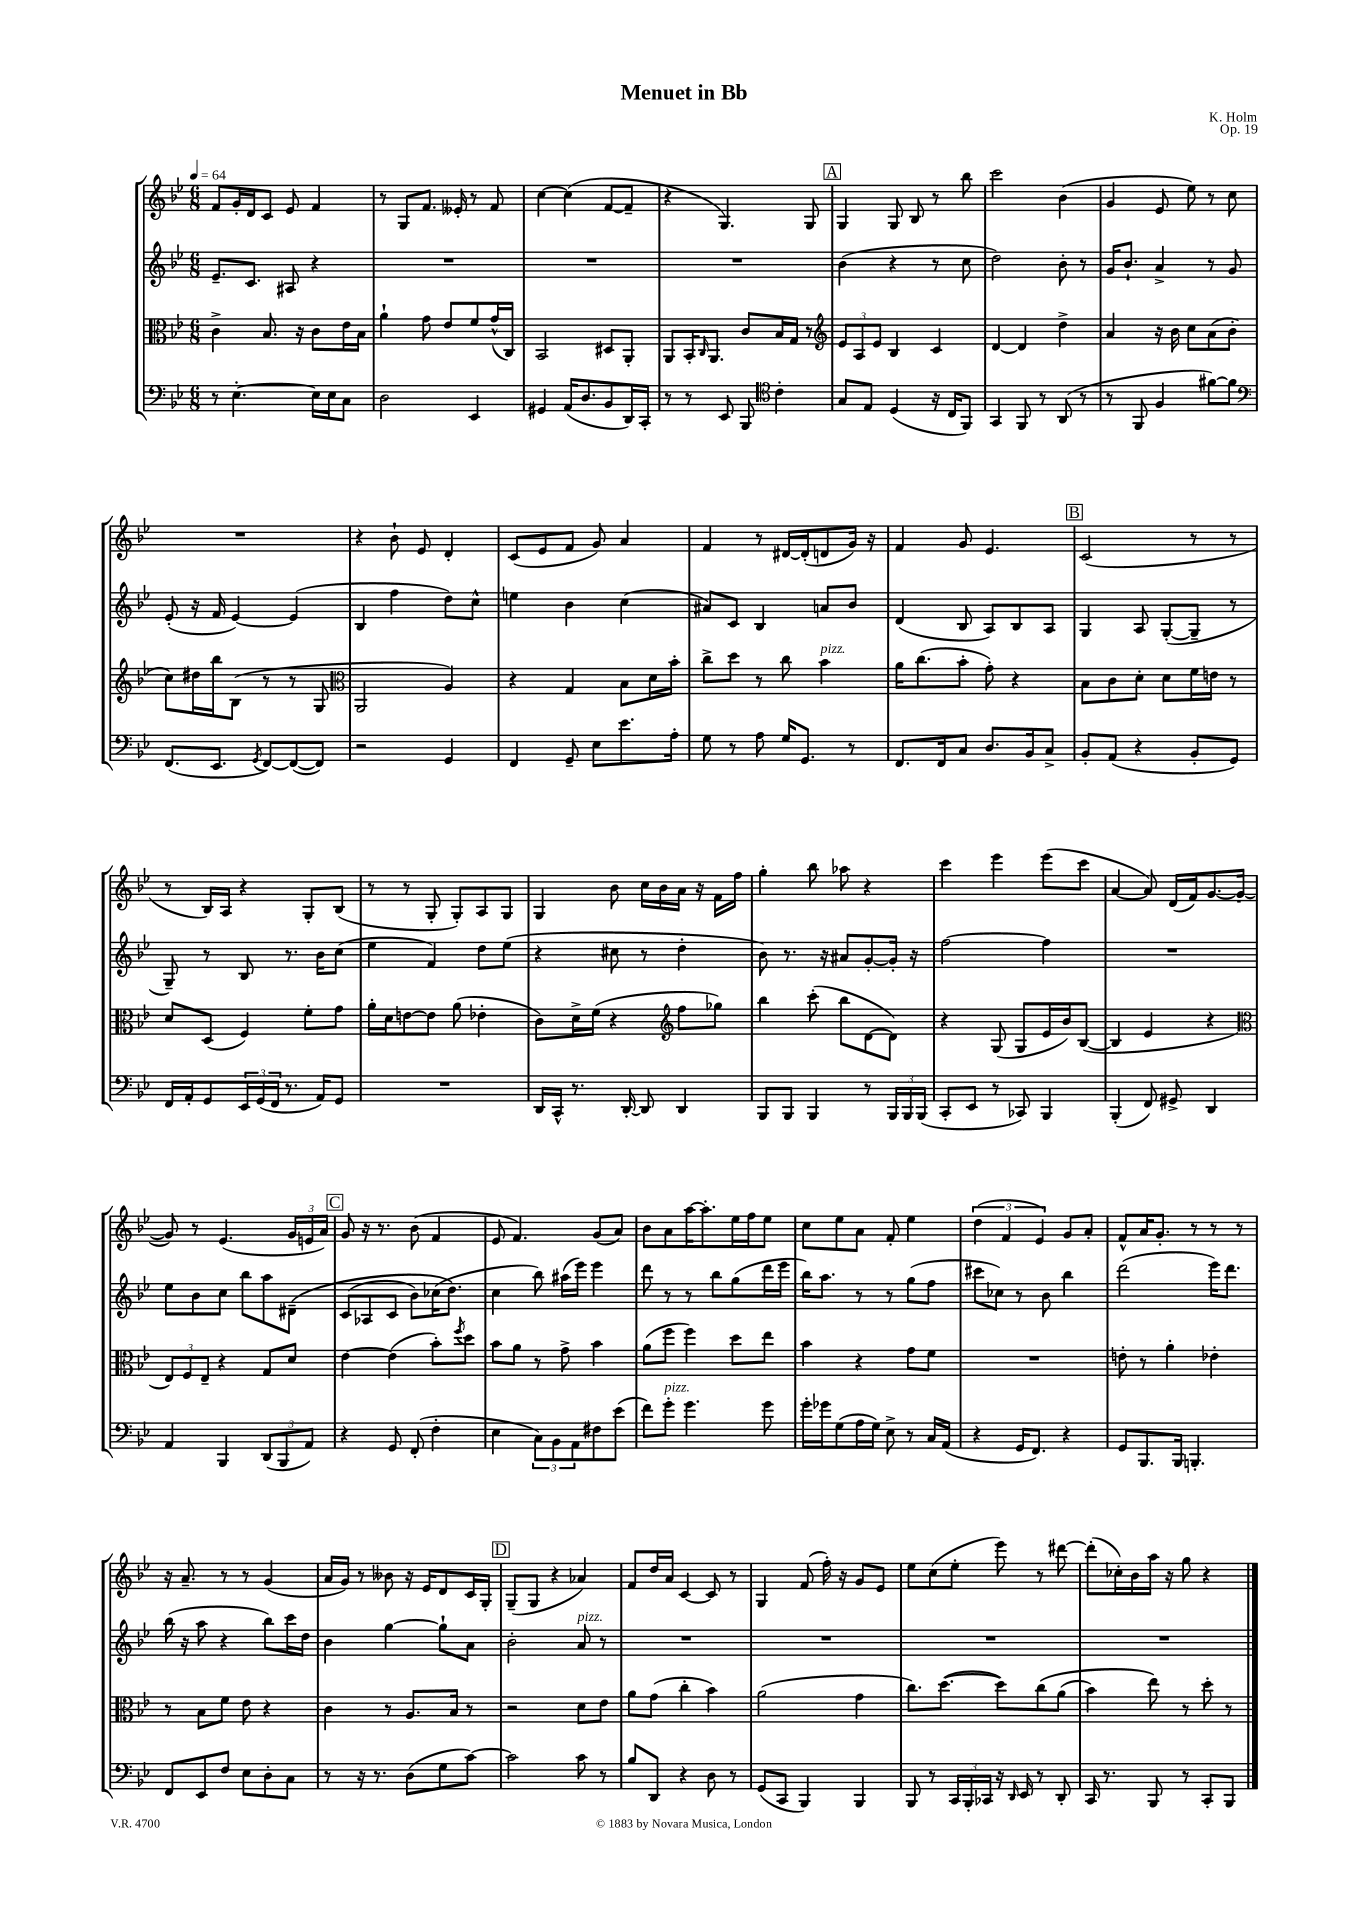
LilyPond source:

\header { title = "Menuet in Bb" composer = "K. Holm" opus = "Op. 19" }
<<
\new StaffGroup <<
\new Staff = "s0" {
    \clef treble \key bes \major \numericTimeSignature \time 6/8 \tempo 4 = 64
    f'8 g'16-. d'16 c'8 ees'8 f'4 |
    r8 g8 f'8. eeses'16-. r8 f'8 |
    c''4~ c''4( f'8~ f'8-- |
    r4 g4.) g8 |
    \mark \markup { \box "A" } g4 g8 bes8 r8 bes''8 |
    c'''2 bes'4( |
    g'4 ees'8 ees''8) r8 c''8 |
    R2. |
    r4 bes'8-! ees'8 d'4-. |
    c'8( ees'8 f'8 g'8) a'4 |
    f'4 r8 dis'16~ dis'16-.( d'8 g'16) r16 |
    f'4 g'8 ees'4. |
    \mark \markup { \box "B" } c'2( r8 r8 |
    r8 bes16) a16 r4 g8-. bes8( |
    r8 r8 g8-. g8-.) a8 g8 |
    g4 bes'8 c''16 bes'16 a'16 r16 f'16 f''16 |
    g''4-. bes''8 aes''8 r4 |
    c'''4 ees'''4 ees'''8( c'''8 |
    a'4~ a'8) d'16( f'16) g'8.~ g'16~( |
    g'8) r8 ees'4.( \tuplet 3/2 { g'16 e'16 a'16) } |
    \mark \markup { \box "C" } g'8 r16 r8. bes'8( f'4 |
    ees'8 f'4.) g'8( a'8) |
    bes'8 a'8 a''16~ a''8.-. ees''16 f''16 ees''8 |
    c''8 ees''8 a'8 f'8-. ees''4 |
    \tuplet 3/2 { d''4( f'4 ees'4) } g'8 a'8-. |
    f'8-^ a'16 g'8.-. r8 r8 r8 |
    r16 a'8.-- r8 r8 g'4( |
    a'16 g'16) r8 beses'8 r16 ees'16 d'8 c'16 g16-. |
    \mark \markup { \box "D" } g8--( g8 r4 aes'4) |
    f'8 d''16 a'16 c'4~ c'8 r8 |
    g4 f'8( f''16-.) r16 g'8 ees'8 |
    ees''8 c''8( ees''8-. ees'''8) r8 dis'''8~ |
    dis'''8-.( ces''16-.) bes'16 a''16 r16 g''8 r4 \bar "|." |
}
\new Staff = "s1" {
    \clef treble \key bes \major \numericTimeSignature \time 6/8
    ees'8.-- c'8. ais8 r4 |
    R2. |
    R2. |
    R2. |
    \mark \markup { \box "A" } bes'4( r4 r8 c''8 |
    d''2) bes'8-. r8 |
    g'16 bes'8.-! a'4-> r8 g'8 |
    ees'8-.( r16 f'16 ees'4~) ees'4( |
    bes4 f''4 d''8) c''8-^ |
    e''4 bes'4 c''4( |
    ais'8) c'8 bes4 a'8 bes'8 |
    d'4( bes8 a8) bes8 a8 |
    \mark \markup { \box "B" } g4 a8 g8~-.( g8-- r8 |
    g8--) r8 bes8 r8. bes'16 c''8( |
    ees''4 f'4) d''8 ees''8( |
    r4 cis''8 r8 d''4-. |
    bes'8) r8. r16 ais'8 g'8~-. g'16-. r16 |
    f''2~ f''4 |
    R2. |
    ees''8 bes'8 c''8 bes''8 a''8 dis'8--\( |
    \mark \markup { \box "C" } c'8( aes8 c'8 bes'8) ces''16( d''8.\) |
    c''4 bes''8) ais''16( ees'''16) ees'''4 |
    d'''8 r8 r8 bes''8 g''8( d'''16 ees'''16 |
    bes''16) a''8. r8 r8 g''8( f''8 |
    cis'''8 ces''8) r8 bes'8 bes''4 |
    d'''2( ees'''16) d'''8. |
    bes''16( r16 a''8 r4 bes''8) c'''16 d''16 |
    bes'4 g''4~ g''8-! a'8 |
    \mark \markup { \box "D" } bes'2-. a'8^\markup { \italic "pizz." } r8 |
    R2. |
    R2. |
    R2. |
    R2. \bar "|." |
}
\new Staff = "s2" {
    \clef alto \key bes \major \numericTimeSignature \time 6/8
    c'4-> bes8. r16 c'8 ees'16 bes16 |
    a'4-! g'8 ees'8 f'8 g'16-^( c16) |
    bes,2 dis8 a,8-. |
    a,8 bes,16-. \grace { c16 } a,8. c'8 bes16 g16 r8 |
    \mark \markup { \box "A" } \clef treble \tuplet 3/2 { ees'8 a8 ees'8 } bes4 c'4 |
    d'4~ d'4 d''4-> |
    a'4 r16 bes'16 c''8 a'8( bes'8-. |
    c''8) dis''16 bes''16 bes8( r8 r8 g8 |
    \clef alto a,2 a4) |
    r4 g4 bes8 d'16 bes'16-. |
    c''8-> d''8 r8 c''8 bes'4^\markup { \italic "pizz." } |
    a'16 c''8.( bes'8-. g'8-.) r4 |
    \mark \markup { \box "B" } bes8 c'8 d'8-. d'8 f'16 e'16 r8 |
    d'8 d8( f4) f'8-. g'8 |
    a'16-. d'16 e'8~ e'8 a'8( ees'4-. |
    c'8) d'16-> f'16( r4 \clef treble f''8 ges''8) |
    bes''4 c'''8-.( bes''8 d'8~ d'8) |
    r4 g8( g8 ees'16 bes'16) bes8~( |
    bes4 ees'4 r4 |
    \clef alto \tuplet 3/2 { ees8) f8 ees8-- } r4 g8 d'8 |
    \mark \markup { \box "C" } ees'4~ ees'4( bes'8-.) \acciaccatura { f''8 } d''8 |
    bes'8 a'8 r8 g'8-> bes'4 |
    a'8( f''8 f''4) d''8 ees''8 |
    bes'4 r4 g'8 f'8 |
    R2. |
    e'8-. r8 a'4-. ees'4-. |
    r8 bes8 f'8 ees'8 r4 |
    c'4 r8 a8. bes16 r8 |
    \mark \markup { \box "D" } r2 d'8 ees'8 |
    a'8 g'8( c''4-. bes'4) |
    a'2( g'4 |
    c''8.) d''8.~( d''8) c''8\( a'8( |
    bes'4) ees''8\) r8 d''8-. r8 \bar "|." |
}
\new Staff = "s3" {
    \clef bass \key bes \major \numericTimeSignature \time 6/8
    r8 ees4.~-. ees16 ees16 c8 |
    d2 ees,4 |
    gis,4 a,16( d8. bes,8 d,16) c,16-. |
    r8 r8 ees,8 bes,,8 \clef tenor c'4-. |
    \mark \markup { \box "A" } g8 ees8 d4( r16 c16 f,8) |
    g,4 f,8 r8 a,8( r8 |
    r8 f,8 f4 fis'8~) fis'8 |
    \clef bass f,8.( ees,8. \acciaccatura { g,8 } f,8~) f,8~( f,8) |
    r2 g,4 |
    f,4 g,8-- ees8 ees'8. a16-. |
    g8 r8 a8 g16 g,8. r8 |
    f,8. f,16 c8 d8. bes,16 c8-> |
    \mark \markup { \box "B" } bes,8-. a,8( r4 bes,8-. g,8) |
    f,16 a,16-. g,8 \tuplet 3/2 { ees,16 g,16( f,16 } r8. a,16) g,8 |
    R2. |
    d,16 c,16-^ r8. d,16~-. d,8 d,4 |
    bes,,8 bes,,8 bes,,4 r8 \tuplet 3/2 { bes,,16 bes,,16 bes,,16( } |
    c,8-. ees,8 r8 ces,8) bes,,4 |
    bes,,4-.( f,8) gis,8-> d,4 |
    a,4 bes,,4 \tuplet 3/2 { d,8( bes,,8 a,8) } |
    \mark \markup { \box "C" } r4 g,8 f,8-.( f4-. |
    ees4 \tuplet 3/2 { c8) bes,8 a,8 } fis8 ees'8( |
    f'8) g'8-.^\markup { \italic "pizz." } g'4. g'8 |
    g'16-. ges'16 g8( a16 g16) ees8-> r8 c16 a,16( |
    r4 g,16 f,8.) r4 |
    g,8 bes,,8. bes,,16 b,,4.-. |
    f,8 ees,8 f8 ees8 d8-. c8 |
    r8 r16 r8. d8( g8 c'8~) |
    \mark \markup { \box "D" } c'2 c'8 r8 |
    bes8 d,8 r4 d8 r8 |
    g,8( c,8 bes,,4) bes,,4 |
    bes,,8 r8 \tuplet 3/2 { c,16 bes,,16-. ces,16 } r16 \grace { d,16 } ees,16 r8 d,8-. |
    c,16 r8. bes,,8 r8 c,8-. bes,,8 \bar "|." |
}
>>
>>
\layout { \context { \Score \remove "Bar_number_engraver" } }
